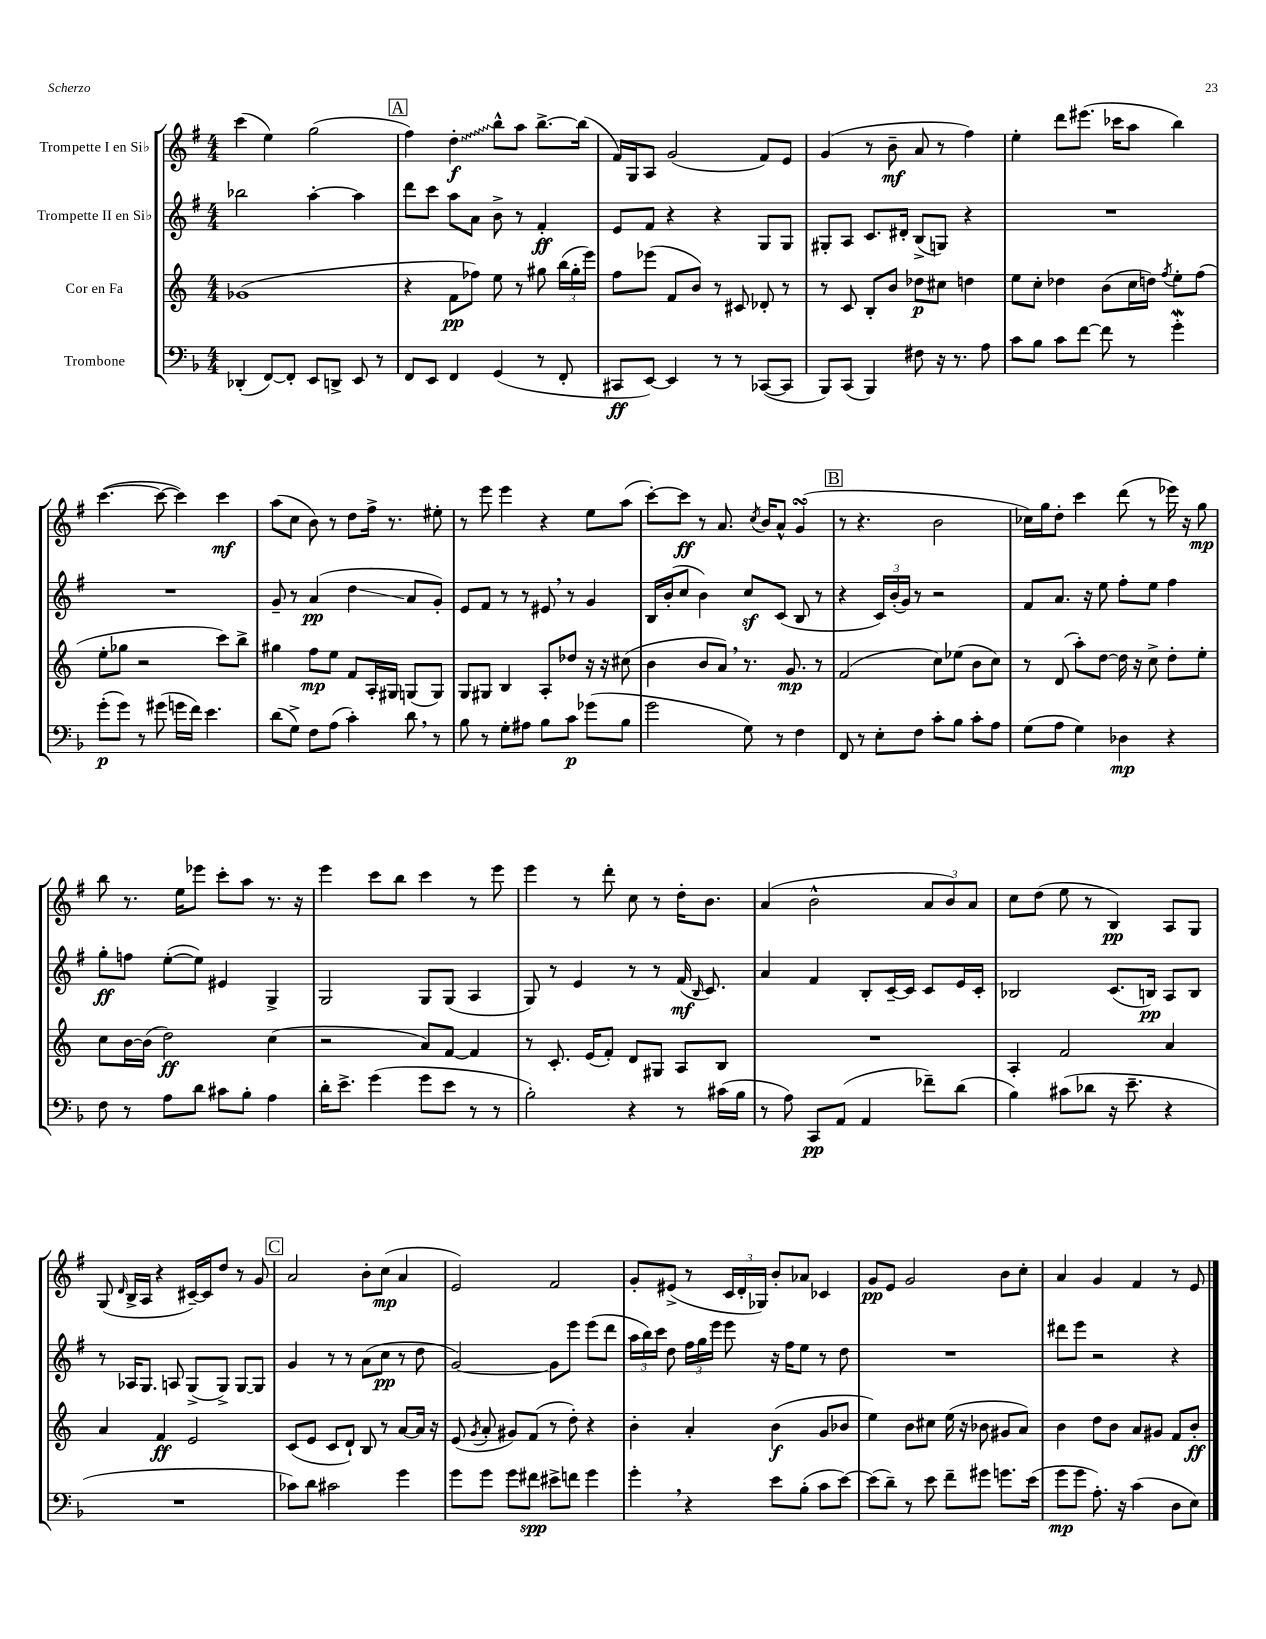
<<
\new StaffGroup <<
\new Staff = "s0" \with { instrumentName = "Trompette I en Sib" } {
    \clef treble \key g \major \numericTimeSignature \time 4/4
    \autoBeamOff c'''4( e''4) g''2( |
    \mark \markup { \box "A" } fis''4) \once \override Glissando.style = #'zigzag d''4-.\glissando\f b''8[-^ a''8] b''8.[~-> b''16]( |
    fis'16[) g16 a8] g'2( fis'8[) e'8] |
    g'4( r8 b'8--\mf a'8 r8 fis''4) |
    e''4-. d'''8[ eis'''8.]( ces'''16[ a''8] b''4) |
    c'''4.~( c'''8~ c'''4) c'''4\mf |
    a''8[( c''8] b'8) r8 d''8[ fis''16]-> r8. eis''8-. |
    r8 e'''8 e'''4 r4 e''8[ a''8]( |
    c'''8[~-.) c'''8]\ff r8 a'8. \acciaccatura { c''8 } b'16[ a'8]-^ g'4\turn( |
    \mark \markup { \box "B" } r8 r4. b'2 |
    ces''16[) g''16 d''8]-. c'''4 d'''8( r8 ees'''16) r16 g''8\mp |
    b''8 r8. e''16[ ees'''8] c'''8[-. a''8] r8. r16 |
    e'''4 c'''8[ b''8] c'''4 r8 e'''8 |
    e'''4 r8 d'''8-. c''8 r8 d''16[-. b'8.] |
    a'4( b'2-^ \tuplet 3/2 { a'8[ b'8) a'8] } |
    c''8[ d''8]( e''8 r8 b4\pp) a8[ g8] |
    g8( \grace { d'16 } b16[-> a16] r4 cis'16[~--) cis'16 d''8] r8 g'8 |
    \mark \markup { \box "C" } a'2 b'8[-. c''8]\mp( a'4 |
    e'2) fis'2 |
    g'8[-. eis'8]->( r8 \tuplet 3/2 { c'16[ d'16-. ges16]) } b'8[-. aes'8] ces'4 |
    g'8[\pp e'8] g'2 b'8[ c''8]-. |
    a'4 g'4 fis'4 r8 e'8 \bar "|." |
}
\new Staff = "s1" \with { instrumentName = "Trompette II en Sib" } {
    \clef treble \key g \major \numericTimeSignature \time 4/4
    \autoBeamOff bes''2 a''4~-. a''4 |
    \mark \markup { \box "A" } d'''8[ c'''8] a''8[ a'8] b'8-> r8 fis'4-.\ff |
    e'8[ fis'8] r4 r4 g8[ g8] |
    gis8[-. a8] c'8.[ dis'16]-. b8[->( g8]) r4 |
    R1 |
    R1 |
    g'8-- r8 a'4\pp( d''4\glissando a'8[ g'8]-.) |
    e'8[ fis'8] r8 r8 eis'8 \breathe r8 g'4 |
    b16[ b'16-.( c''8] b'4) c''8[\sf c'8]( b8 r8 |
    \mark \markup { \box "B" } r4 \tuplet 3/2 { c'16[) b'16-.( g'16]) } r8 r2 |
    fis'8[ a'8.] r16 e''8 fis''8[-. e''8] fis''4 |
    g''8[-.\ff f''8] e''8[~-.( e''8]) eis'4 g4-> |
    g2 g8[ g8]( a4 |
    g8) r8 e'4 r8 r8 fis'16\mf( \grace { b16 } c'8.) |
    a'4 fis'4 b8[-. c'16~-- c'16] c'8[ e'16 c'16]-. |
    bes2 c'8.[( b16]\pp) a8[ b8] |
    r8 aes16[ g8.] a8 g8[->( g8]->) g8[~ g8] |
    \mark \markup { \box "C" } g'4 r8 r8 a'8[( c''8]\pp r8 d''8 |
    g'2~) g'8[ e'''8] e'''8[( d'''8] |
    \tuplet 3/2 { a''16[ b''16) c'''16] } d''8 \tuplet 3/2 { fis''16[ g''16 e'''16] } e'''8 r16 fis''16[ e''8] r8 d''8 |
    R1 |
    dis'''8[ e'''8] r2 r4 \bar "|." |
}
\new Staff = "s2" \with { instrumentName = "Cor en Fa" } {
    \clef treble \key c \major \numericTimeSignature \time 4/4
    \autoBeamOff ges'1( |
    \mark \markup { \box "A" } r4 f'8[\pp fes''8]) e''8 r8 gis''8 \tuplet 3/2 { b''16[( gis''16-. e'''16]) } |
    f''8[ ees'''8]( f'8[ b'8]) r8 cis'8 des'8-. r8 |
    r8 c'8 b8[-. b'8] des''8[\p cis''8] d''4 |
    e''8[ c''8]-. des''4 b'8[( c''16 d''16]) \acciaccatura { f''8 } e''8[-. f''8]( |
    e''8[-. ges''8] r2 c'''8[) b''8]-> |
    gis''4 f''8[\mp e''8] f'8[ a16-. gis16] g8[( g8]) |
    g8[ gis8] b4 a8[-. des''8] r16 r16 cis''8( |
    b'4 b'8[ a'8]) \breathe r8. g'8.\mp r8 |
    \mark \markup { \box "B" } f'2( c''8[) ees''8]( b'8[ c''8]) |
    r8 d'8( a''8[-.) d''8]~ d''16 r16 c''8-> d''8[-. e''8]-. |
    c''8[ b'16~ b'16]( d''2\ff) c''4( |
    r2 a'8[) f'8]~ f'4 |
    r8 c'8.-. e'16[( f'8]-.) d'8[ gis8] a8[ b8] |
    R1 |
    a4-. f'2 a'4 |
    a'4 f'4\ff e'2 |
    \mark \markup { \box "C" } c'8[( e'8] c'8[ d'8]-!) b8 r8 a'8[~ a'16] r16 |
    e'8( \acciaccatura { g'8 } a'8-. gis'8[) f'8]( r8 d''8-.) r4 |
    b'4-. a'4-. b'4\f( g'8[ bes'8] |
    e''4) b'8[ cis''8] e''16( r16 bes'8 gis'8[ a'8]) |
    b'4 d''8[ b'8] a'8[ gis'8] f'8[ b'8]-.\ff \bar "|." |
}
\new Staff = "s3" \with { instrumentName = "Trombone" } {
    \clef bass \key f \major \numericTimeSignature \time 4/4
    \autoBeamOff des,4-.( f,8[~) f,8]-. e,8[ d,8]-> e,8 r8 |
    \mark \markup { \box "A" } f,8[ e,8] f,4 g,4( r8 f,8-. |
    cis,8[\ff e,8]~) e,4 r8 r8 ces,8[~( ces,8] |
    bes,,8[) c,8]( bes,,4) fis8 r16 r8. a8 |
    c'8[ bes8] c'8[ f'8]~ f'8 r8 g'4-.\mordent |
    g'8[-.\p( g'8]) r8 gis'8( g'16[ f'16]) e'4. |
    d'8[( g8]->) f8[ a8]( c'4-.) d'8 \breathe r8 |
    bes8 r8 g8[-. ais8] bes8[ c'8]\p ges'8[( bes8] |
    g'2 g8) r8 f4 |
    \mark \markup { \box "B" } f,8 r8 e8[-. f8] c'8[-. bes8] c'8[-. a8] |
    g8[( a8] g4) des4\mp r4 |
    f8 r8 a8[ d'8] cis'8[ bes8]-. a4 |
    d'16[-. e'8.]-> g'4( g'8[ e'8] r8 r8 |
    bes2-.) r4 r8 cis'16[( bes16] |
    r8 a8) c,8[\pp a,8]( a,4 fes'8[--) d'8]( |
    bes4) cis'8[( des'8] r16 e'8.-- r4 |
    R1 |
    \mark \markup { \box "C" } ces'8[) d'8] cis'2 g'4 |
    g'8[ g'8] g'8[ fis'8]\spp eis'8[-> f'8] g'4 |
    g'4-. \breathe r4 e'8[ bes8]-.( c'8[ e'8]~) |
    e'8[( d'8]--) r8 e'8 f'8[-- gis'8] g'8.[ e'16]( |
    g'8[\mp g'8] a8.-.) r16 c'4( d8[ e8]) \bar "|." |
}
>>
>>
\layout { \context { \Score \remove "Bar_number_engraver" } }
